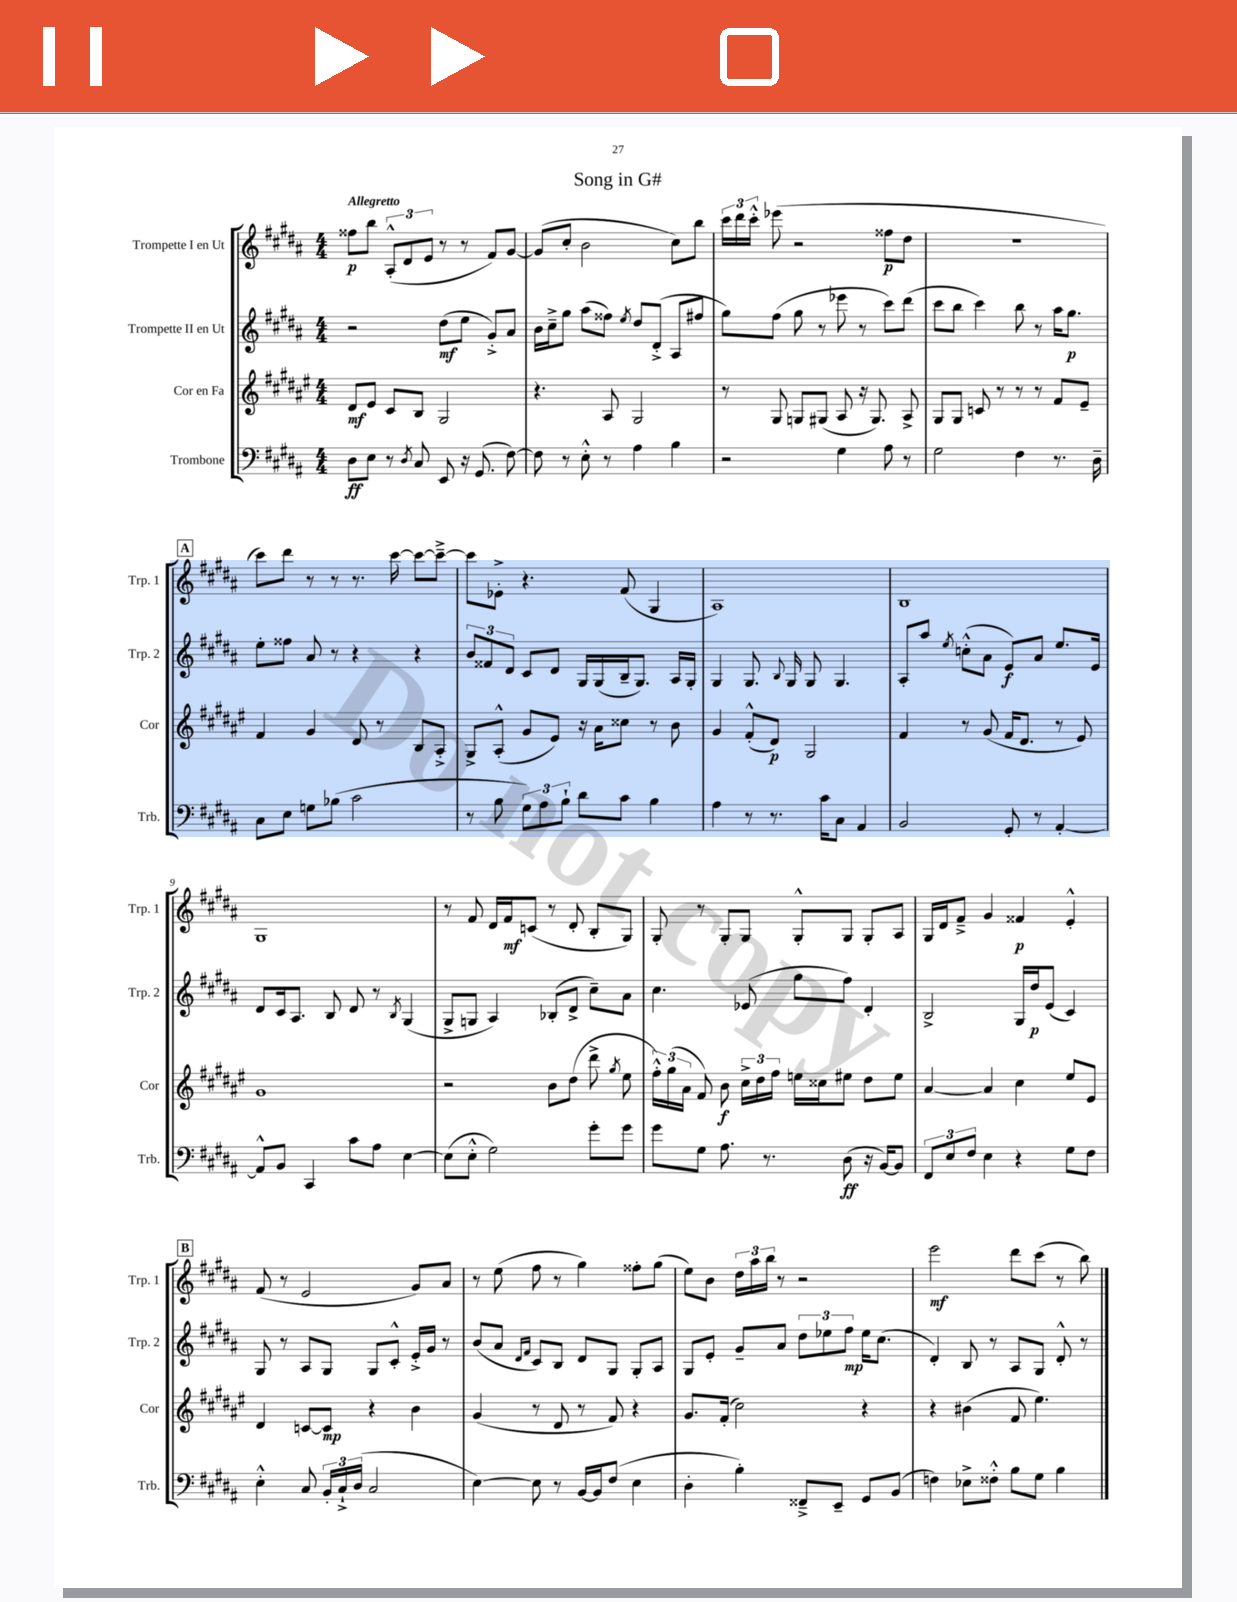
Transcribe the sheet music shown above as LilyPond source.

\header { title = "Song in G#" }
<<
\new StaffGroup <<
\new Staff = "s0" \with { instrumentName = "Trompette I en Ut" shortInstrumentName = "Trp. 1" } {
    \clef treble \key b \major \numericTimeSignature \time 4/4 \tempo "Allegretto"
    \autoBeamOff fisis''8[\p b''8] \tuplet 3/2 { ais8[-.-^( dis'8 e'8] } r8 r8 fis'8[) gis'8]~ |
    gis'8[( cis''8]-. b'2 cis''8[) b''8] |
    \tuplet 3/2 { cis'''16[ dis'''16 cis'''16]-.-^ } ees'''8( r2 fisis''8[\p dis''8] |
    R1 |
    \mark \markup { \box "A" } cis'''8[) dis'''8] r8 r8 r8. cis'''16~ cis'''8[~ cis'''8]~---> |
    cis'''8[ ees'8]-.-> r4. fis'8( gis4 |
    ais1) |
    b1 |
    gis1 |
    r8 fis'8 dis'16[ fis'16\mf c'8]( r8 dis'8-. b8[-. gis8]) |
    gis8-. r8 gis8[-. gis8] gis8[-.-^ gis8] gis8[-. ais8] |
    gis16[ dis'16 fis'8]---> gis'4 fisis'4\p e'4-.-^ |
    \mark \markup { \box "B" } fis'8( r8 e'2 gis'8[) ais'8] |
    r8 e''8( fis''8 r8 gis''4) fisis''8[-. gis''8]( |
    e''8[) b'8] \tuplet 3/2 { dis''16[ ais''16 b''16] } r8 r2 |
    e'''2\mf dis'''8[ cis'''8]( r8 b''8) \bar "|." |
}
\new Staff = "s1" \with { instrumentName = "Trompette II en Ut" shortInstrumentName = "Trp. 2" } {
    \clef treble \key b \major \numericTimeSignature \time 4/4
    \autoBeamOff r2 dis''8[\mf( e''8] gis'8[-.->) ais'8] |
    b'16[ cis''16---> gis''8] ais''8[( fisis''8]) \acciaccatura { e''8 } dis''8[ dis'8]-.->( ais8[ fis''8] |
    gis''8[) fis''8]( gis''8 r8 ees'''8 r8 cis'''8[) dis'''8]( |
    cis'''8[ b''8] cis'''4) b''8 r8 ais''16[ gis''8.]\p |
    \mark \markup { \box "A" } e''8[-. fisis''8] ais'8 r8 r4 r4 |
    \tuplet 3/2 { b'8[ fisis'8 dis'8] } cis'8[ dis'8] gis16[ gis16( b16-- gis8.]) ais16[ gis16]-. |
    gis4 gis8. \appoggiatura { b8 } gis16 gis8 gis4. |
    ais8[-. ais''8] \acciaccatura { e''8 } c''8[-.-^( ais'8] e'8[\f) ais'8] e''8.[ e'16] |
    dis'8[ cis'16 ais8.] b8 dis'8 r8 \acciaccatura { b8 } gis4( |
    gis8[-> g8] ais4) bes8[-.( dis'8]-> cis''8[--) ais'8] |
    cis''4. ees'8( gis''8[ fis''8]) dis'4-. |
    b2-> gis16[ dis''16\p e'8]( cis'4) |
    \mark \markup { \box "B" } gis8 r8 ais8[ gis8] gis8[ cis'8]-.-^ e'16[-.-> gis'16] r8 |
    b'8[( ais'8] \grace { dis'16[ fis'16] } cis'8[) b8] dis'8[ gis8] gis8[-. ais8] |
    gis8[ e'8]-. gis'8[-- ais'8] \tuplet 3/2 { dis''8[ ees''8 fis''8]\mp } ees''16[ cis''8.]( |
    dis'4-.) b8 r8 ais8[ gis8] dis'8-.-^ r8 \bar "|." |
}
\new Staff = "s2" \with { instrumentName = "Cor en Fa" shortInstrumentName = "Cor" } {
    \clef treble \key fis \major \numericTimeSignature \time 4/4
    \autoBeamOff dis'8[\mf eis'8] cis'8[ b8] gis2 |
    r4. ais8 gis2 |
    r8 gis8 g8[ gis8]( ais8 r16 gis8.) ais8-> |
    gis8[ gis8] c'8 r8 r8 r8 fis'8[ eis'8]-- |
    \mark \markup { \box "A" } fis'4 gis'4 dis'8 r8 b8[ ais8]-.-> |
    gis8[-> ais8]-.-^( gis'8[ eis'8]) r16 ais'16[ cisis''8] r8 b'8 |
    gis'4 fis'8[-.-^( dis'8]\p) gis2 |
    fis'4 r8 gis'8( fis'16[ dis'8.] r8 eis'8) |
    gis'1 |
    r2 b'8[ dis''8]( dis'''8-> \acciaccatura { gis''8 } eis''8 |
    \tuplet 3/2 { fis''16[-.-^) gis''16( ais'16] } fis'8) b'8\f \tuplet 3/2 { cis''16[-> dis''16 fis''16] } e''16[ cisis''16 eis''8] dis''8[ eis''8] |
    ais'4~ ais'4 cis''4 eis''8[ eis'8] |
    \mark \markup { \box "B" } dis'4 c'8[~ c'8]\mp r4 b'4 |
    gis'4( r8 dis'8 r8 fis'8) r4 |
    gis'8.[ fis'16]-.( cis''2) r4 |
    r4 bis'4( fis'8 eis''4.) \bar "|." |
}
\new Staff = "s3" \with { instrumentName = "Trombone" shortInstrumentName = "Trb." } {
    \clef bass \key b \major \numericTimeSignature \time 4/4
    \autoBeamOff dis8[\ff e8] r8 \acciaccatura { dis8 } cis8 e,8 r16 gis,8.( fis8~) |
    fis8 r8 e8-.-^ r8 ais4 b4 |
    r2 gis4 ais8 r8 |
    gis2 fis4 r8. dis16-- |
    \mark \markup { \box "A" } cis8[ e8] g8[ bes8]( cis'2 |
    r8 b8 \tuplet 3/2 { gis8[) ais8 b8]-! } dis'8[ cis'8] b4 |
    ais4 r8 r8. cis'16[ cis8] ais,4 |
    b,2 gis,8-. r8 ais,4~-. |
    ais,8[-^ b,8] cis,4 cis'8[ ais8] e4~ |
    e8[( e8]-.-^ gis2) gis'8[-. gis'8] |
    gis'8[ gis8] ais8. r8. dis8\ff( r16 b,16[~) b,8] |
    \tuplet 3/2 { fis,8[ e8 fis8] } e4 r4 gis8[ fis8] |
    \mark \markup { \box "B" } e4-.-^ cis8 \tuplet 3/2 { b,16[-. cis16-!-> dis16]( } cis2 |
    e4~) e8 r8 b,16[~ b,16 fis8]( e4 |
    dis4-. b4-.) fisis,8[---> e,8]-- gis,8[ b,8]( |
    f4) ees8[-> fisis8]-.-^ b8[ gis8] b4 \bar "|." |
}
>>
>>
